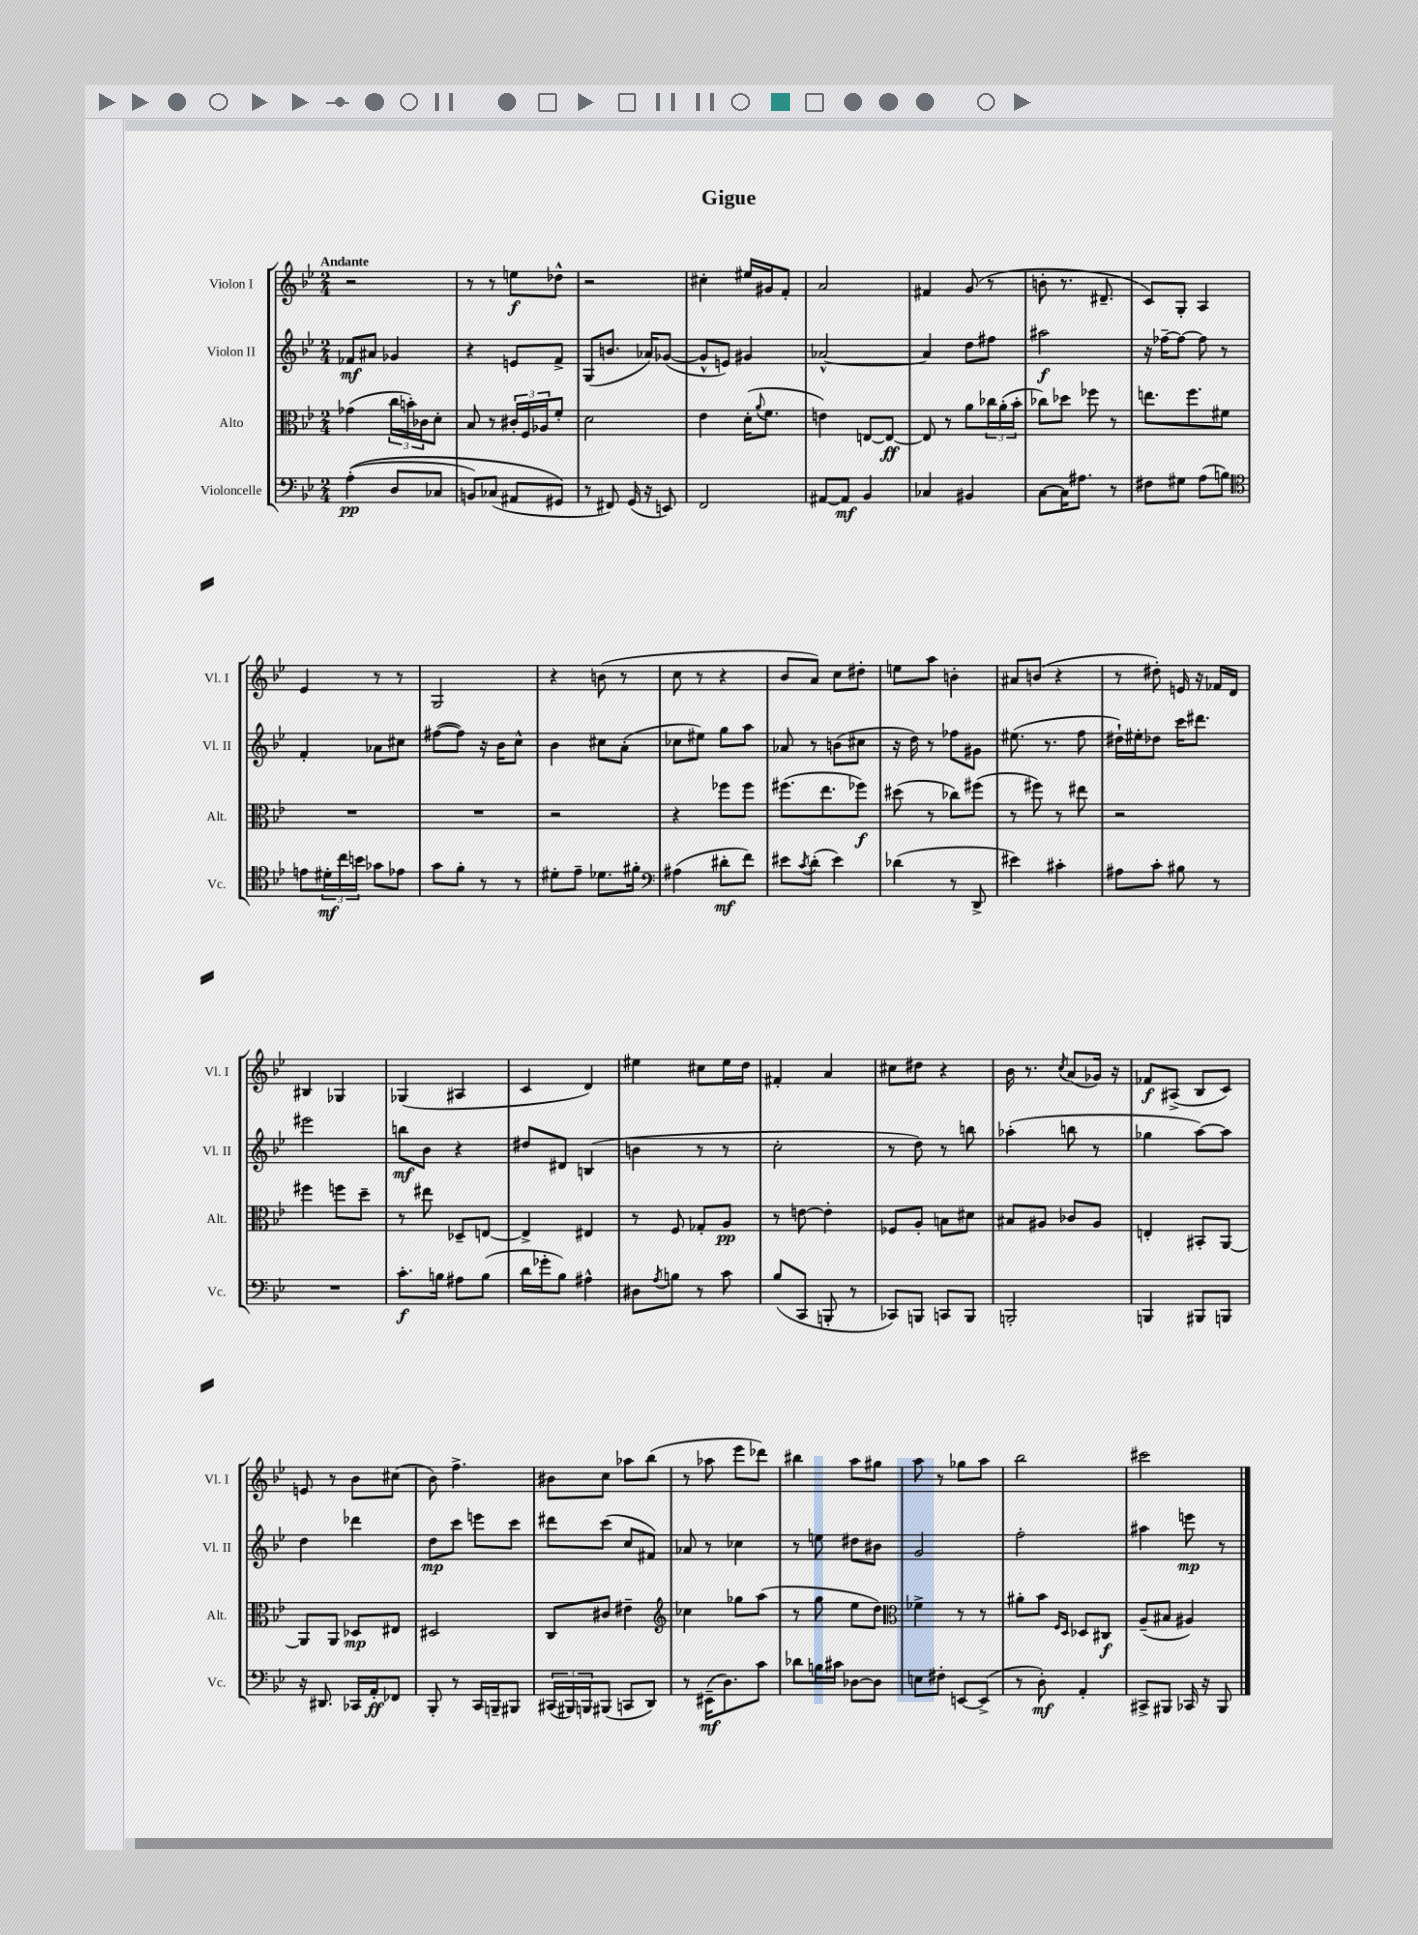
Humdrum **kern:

**kern	**dynam	**kern	**dynam	**kern	**dynam	**kern	**dynam
*part4	*part4	*part3	*part3	*part2	*part2	*part1	*part1
*staff4	*staff4	*staff3	*staff3	*staff2	*staff2	*staff1	*staff1
*I"Violoncelle	*	*I"Alto	*	*I"Violon II	*	*I"Violon I	*
*I'Vc.	*	*I'Alt.	*	*I'Vl. II	*	*I'Vl. I	*
*clefF4	*	*clefC3	*	*clefG2	*	*clefG2	*
*k[b-e-]	*	*k[b-e-]	*	*k[b-e-]	*	*k[b-e-]	*
*M2/4	*	*M2/4	*	*M2/4	*	*M2/4	*
=1	=1	=1	=1	=1	=1	=1	=1
!	!	!	!	!	!	!LO:TX:a:B:t=Andante	!
((4A'\	pp	(4g-X\	.	8f-X/L	mf	2r	.
.	.	.	.	8a#X/J	.	.	.
8D/L	.	24cc\LL	.	4g-X/	.	.	.
.	.	24bn'\)	.	.	.	.	.
.	.	24c-X\J	.	.	.	.	.
8C-X/J	.	8d'\J	.	.	.	.	.
=2	=2	=2	=2	=2	=2	=2	=2
8BBn/L)	.	8B-/	.	4r	.	8r	.
(8C-X/J	.	8r	.	.	.	8r	.
8AA#X/L	.	24c#X'/LL	.	8en/L	.	8een\L	f
.	.	24F/	.	.	.	.	.
.	.	24A-X/J	.	.	.	.	.
8GG#X/J)	.	8f'/J	.	8f^/J	.	8dd-X^^\J	.
=3	=3	=3	=3	=3	=3	=3	=3
8r	.	2d\	.	(8G/L	.	2r	.
8FF#X/)	.	.	.	8.bn/J	.	.	.
(16GG/	.	.	.	.	.	.	.
16r	.	.	.	16a-X/KL)	.	.	.
8EEn/)	.	.	.	([8g-X/J	.	.	.
=4	=4	=4	=4	=4	=4	=4	=4
2FF/	.	4e-\	.	8g-^^/L]	.	4cc#X'\	.
.	.	.	.	8en/J)	.	.	.
.	.	(16d'\KL	.	4g#X/	.	16ee#X/LL	.
.	.	8qqa/	.	.	.	.	.
.	.	8.f\J	.	.	.	16g#X/J	.
.	.	.	.	.	.	8f'/J	.
=5	=5	=5	=5	=5	=5	=5	=5
[8AA#X/L	.	4en\)	.	[2a-X^^/	.	2a/	.
8AA#/J]	mf	.	.	.	.	.	.
4BB-/	.	[8En/L	.	.	.	.	.
.	.	8E/J_	ff	.	.	.	.
=6	=6	=6	=6	=6	=6	=6	=6
4C-X/	.	8E/]	.	4a-/]	.	4f#X/	.
.	.	8r	.	.	.	.	.
4BB#X/	.	8a\L	.	8dd\L	.	(8g/	.
.	.	24cc-X\L	.	8ff#X\J	.	8r	.
.	.	(24a'\	.	.	.	.	.
.	.	24b-'\JJ	.	.	.	.	.
=7	=7	=7	=7	=7	=7	=7	=7
[8C\L	.	8cc-X\L)	.	2aa#X\	f	8bn'\	.
16C\K]	.	8dd-X\J	.	.	.	8.r	.
8.A#X\J	.	.	.	.	.	.	.
.	.	8ff-X\	.	.	.	.	.
.	.	.	.	.	.	8.d#X~/	.
8r	.	8r	.	.	.	.	.
=8	=8	=8	=8	=8	=8	=8	=8
8F#X\L	.	8.een\L	.	16r	.	8c/L)	.
.	.	.	.	[16ff-X~\KL	.	.	.
8G#X\J	.	.	.	8ff-\J_	.	8G'/J	.
.	.	8.ff\	.	.	.	.	.
(8A\L	.	.	.	8ff-\]	.	4A/	.
8Bn\J)	.	8f#X\J	.	8r	.	.	.
!!LO:LB:g=z
=9	=9	=9	=9	=9	=9	=9	=9
*clefC4	*	*	*	*	*	*	*
8en\L	.	2r	.	4f'/	.	4e-/	.
24d#X'\L	mf	.	.	.	.	.	.
24cc\	.	.	.	.	.	.	.
24bn\JJ	.	.	.	.	.	.	.
8g-X\L	.	.	.	8a-X\L	.	8r	.
8e-X\J	.	.	.	8cc#X\J	.	8r	.
=10	=10	=10	=10	=10	=10	=10	=10
8g\L	.	2r	.	([8ff#X\L	.	2G/	.
8f'\J	.	.	.	8ff#\J])	.	.	.
8r	.	.	.	16r	.	.	.
.	.	.	.	16b-\KL	.	.	.
8r	.	.	.	8cc^^\J	.	.	.
=11	=11	=11	=11	=11	=11	=11	=11
8d#X'\L	.	2r	.	4b-\	.	4r	.
8e-~\J	.	.	.	.	.	.	.
8.d-X\L	.	.	.	8cc#X\L	.	(8bn\	.
.	.	.	.	(8a'\J	.	8r	.
16f#X'\Jk	.	.	.	.	.	.	.
=12	=12	=12	=12	=12	=12	=12	=12
*clefF4	*	*	*	*	*	*	*
(4A#X\	.	4r	.	8cc-X\L	.	8cc\	.
.	.	.	.	8ee#X\J)	.	8r	.
8d#X'\L	mf	8ff-X\L	.	8gg\L	.	4r	.
8f\J)	.	8ff-\J	.	8aa\J	.	.	.
=13	=13	=13	=13	=13	=13	=13	=13
8e#X\L	.	(8.ff#X\L	.	8a-X/	.	8b-/L	.
8qc/	.	.	.	.	.	.	.
(8d'\J	.	.	.	8r	.	8a/J)	.
.	.	8.ee-\	.	.	.	.	.
4e#\)	.	.	.	(8bn\L	.	8cc\L	.
.	.	8ff-X\J)	f	8cc#X\J	.	8dd#X'\J	.
=14	=14	=14	=14	=14	=14	=14	=14
(4d-X\	.	(8dd#X\	.	16r	.	8een\L	.
.	.	.	.	16dd\)	.	.	.
.	.	8r	.	8r	.	8aa\J	.
8r	.	8cc-X\L)	.	8ff-X\L	.	4bn'\	.
8DD^/	.	(8ff#X\J	.	8g#X\J	.	.	.
=15	=15	=15	=15	=15	=15	=15	=15
4e#X\)	.	8r	.	(8.ee#X\	.	8a#X/L	.
.	.	8ff#X\)	.	.	.	(8bn/J	.
.	.	.	.	8.r	.	.	.
4c#X'\	.	8r	.	.	.	4r	.
.	.	8ee#X\	.	8ff\	.	.	.
=16	=16	=16	=16	=16	=16	=16	=16
8A#X\L	.	2r	.	16dd#X`\LL)	.	8r	.
.	.	.	.	16ee#X'\J	.	.	.
8c'\J	.	.	.	8dd-X\J	.	8dd#X'\)	.
8B#X\	.	.	.	16ccc\KL	.	16en/	.
.	.	.	.	8.ddd#X\J	.	16r	.
8r	.	.	.	.	.	16f-X/LL	.
.	.	.	.	.	.	16d/JJ	.
!!LO:LB:g=z
=17	=17	=17	=17	=17	=17	=17	=17
2r	.	4ff#X\	.	2eee#X\	.	4B#X/	.
.	.	8ffn\L	.	.	.	4G-X/	.
.	.	8dd~\J	.	.	.	.	.
=18	=18	=18	=18	=18	=18	=18	=18
8.c'\L	f	8r	.	8bbn\L	mf	(4G-X/	.
.	.	8ee#X\	.	8b-\J	.	.	.
16Bn\Jk	.	.	.	.	.	.	.
8A#X\L	.	8D-X~/L	.	4r	.	4A#X/	.
(8B\J	.	[8En/J	.	.	.	.	.
=19	=19	=19	=19	=19	=19	=19	=19
16d\LL	.	4E^/]	.	8dd#X/L	.	4c/	.
16g-X'\J	.	.	.	.	.	.	.
8B-\J)	.	.	.	8d#X/J	.	.	.
4A#X^^\	.	4E#X/	.	(4Bn/	.	4d/)	.
=20	=20	=20	=20	=20	=20	=20	=20
8D#X\L	.	8r	.	4bn\	.	4ee#X\	.
8qA/	.	.	.	.	.	.	.
8Bn\J	.	8F/	.	.	.	.	.
8r	.	8G-X'/L	.	8r	.	8cc#X\L	.
8c\	.	8A/J	pp	8r	.	16ee#\L	.
.	.	.	.	.	.	16dd\JJ	.
=21	=21	=21	=21	=21	=21	=21	=21
(8B-/L	.	8r	.	2cc'\	.	4f#X'/	.
8CC/J	.	[8en\	.	.	.	.	.
8BBBn'/	.	4e'\]	.	.	.	4a/	.
8r	.	.	.	.	.	.	.
=22	=22	=22	=22	=22	=22	=22	=22
8CC-X/L)	.	8F-X/L	.	8r	.	8cc#X\L	.
8BBBn/J	.	8A'/J	.	8dd\)	.	8dd#X\J	.
8CCn/L	.	8Bn\L	.	8r	.	4r	.
8BBB/J	.	8d#X\J	.	8bbn\	.	.	.
=23	=23	=23	=23	=23	=23	=23	=23
2BBBn'/	.	8B#X/L	.	(4aa-X'\	.	16b-\	.
.	.	.	.	.	.	8.r	.
.	.	8A#X/J	.	.	.	.	.
.	.	.	.	.	.	8qcc/	.
.	.	8c-X/L	.	8bbn\	.	(8a/L	.
.	.	8A#/J	.	8r	.	16g-X/Jk)	.
.	.	.	.	.	.	16r	.
=24	=24	=24	=24	=24	=24	=24	=24
4BBBn/	.	4En'/	.	4gg-X\	.	8f-X/L	f
.	.	.	.	.	.	(8A#X^/J	.
8BBB#X/L	.	8BB#X'/L	.	[8aa\L)	.	8B-/L	.
8BBBn/J	.	[8AA/J	.	8aa\J]	.	8c/J)	.
!!LO:LB:g=z
=25	=25	=25	=25	=25	=25	=25	=25
16r	.	8AA/L]	.	4dd\	.	8en/	.
8.DD#X/	.	.	.	.	.	.	.
.	.	8AA/J	.	.	.	8r	.
16CC-X/LL	.	8D-X/L	mp	4ddd-X\	.	8b-\L	.
16AA'/J	ff	.	.	.	.	.	.
8FF-X/J	.	8E#X/J	.	.	.	(8cc#X\J	.
=26	=26	=26	=26	=26	=26	=26	=26
8BBB-'/	.	2D#X/	.	8dd\L	mp	8b-\)	.
8r	.	.	.	8ccc\J	.	4.ff^\	.
16CC/LL	.	.	.	8eeen\L	.	.	.
16BBBn~/J	.	.	.	.	.	.	.
8BBB#X/J	.	.	.	8ccc\J	.	.	.
=27	=27	=27	=27	=27	=27	=27	=27
(24CC#X/LL	.	8C/L	.	8ddd#X\L	.	8b#X\L	.
24BBB#X/)	.	.	.	.	.	.	.
24BBBn/J	.	.	.	.	.	.	.
(8BBB#X/J	.	8c#X/J	.	(8ccc\J	.	8cc\J	.
8CCn/L	.	4e#X~\	.	8cc/L	.	8aa-X\L	.
8DD/J)	.	.	.	8f#X/J)	.	(8bb-\J	.
=28	=28	=28	=28	=28	=28	=28	=28
*	*	*clefG2	*	*	*	*	*
8r	.	4cc-X\	.	8a-X/	.	8r	.
(16EE#X~\KL	mf	.	.	8r	.	8aa-X\	.
8.D\)	.	.	.	.	.	.	.
.	.	8gg-X\L	.	4cc-X\	.	8eee-\L	.
8c\J	.	(8aa\J	.	.	.	8ddd-X\J)	.
=29	=29	=29	=29	=29	=29	=29	=29
8d-X\L	.	8r	.	8r	.	4bb#X\	.
16Bn\L	.	8gg\	.	8een\	.	.	.
16c#X\JJ	.	.	.	.	.	.	.
[8D-X\L	.	8ee-\L	.	8dd#X\L	.	8aa\L	.
8D-\J]	.	8dd\J)	.	8b#X\J	.	8gg#X\J	.
=30	=30	=30	=30	=30	=30	=30	=30
*	*	*clefC3	*	*	*	*	*
8En\L	.	4f-X^\	.	2g/	.	8aa\	.
8F#X'\J	.	.	.	.	.	8r	.
[8EEn/L	.	8r	.	.	.	8gg-X\L	.
(8EE^/J]	.	8r	.	.	.	8aa\J	.
=31	=31	=31	=31	=31	=31	=31	=31
8r	.	8a#X'\L	.	2ff'\	.	2bb-\	.
8D'\)	mf	8b-\J	.	.	.	.	.
.	.	16qqF/LL	.	.	.	.	.
.	.	16qqD/JJ	.	.	.	.	.
4AA'/	.	8D-X/L	.	.	.	.	.
.	.	8C#X/J	f	.	.	.	.
=32	=32	=32	=32	=32	=32	=32	=32
8CC#X^/L	.	(8A~/L	.	4aa#X\	.	2ccc#X\	.
8BBB#X/J	.	8B#X/J	.	.	.	.	.
16CC-X/	.	4A#X/)	.	8eeen\	mp	.	.
16r	.	.	.	.	.	.	.
8BBB#/	.	.	.	8r	.	.	.
==	==	==	==	==	==	==	==
*-	*-	*-	*-	*-	*-	*-	*-
